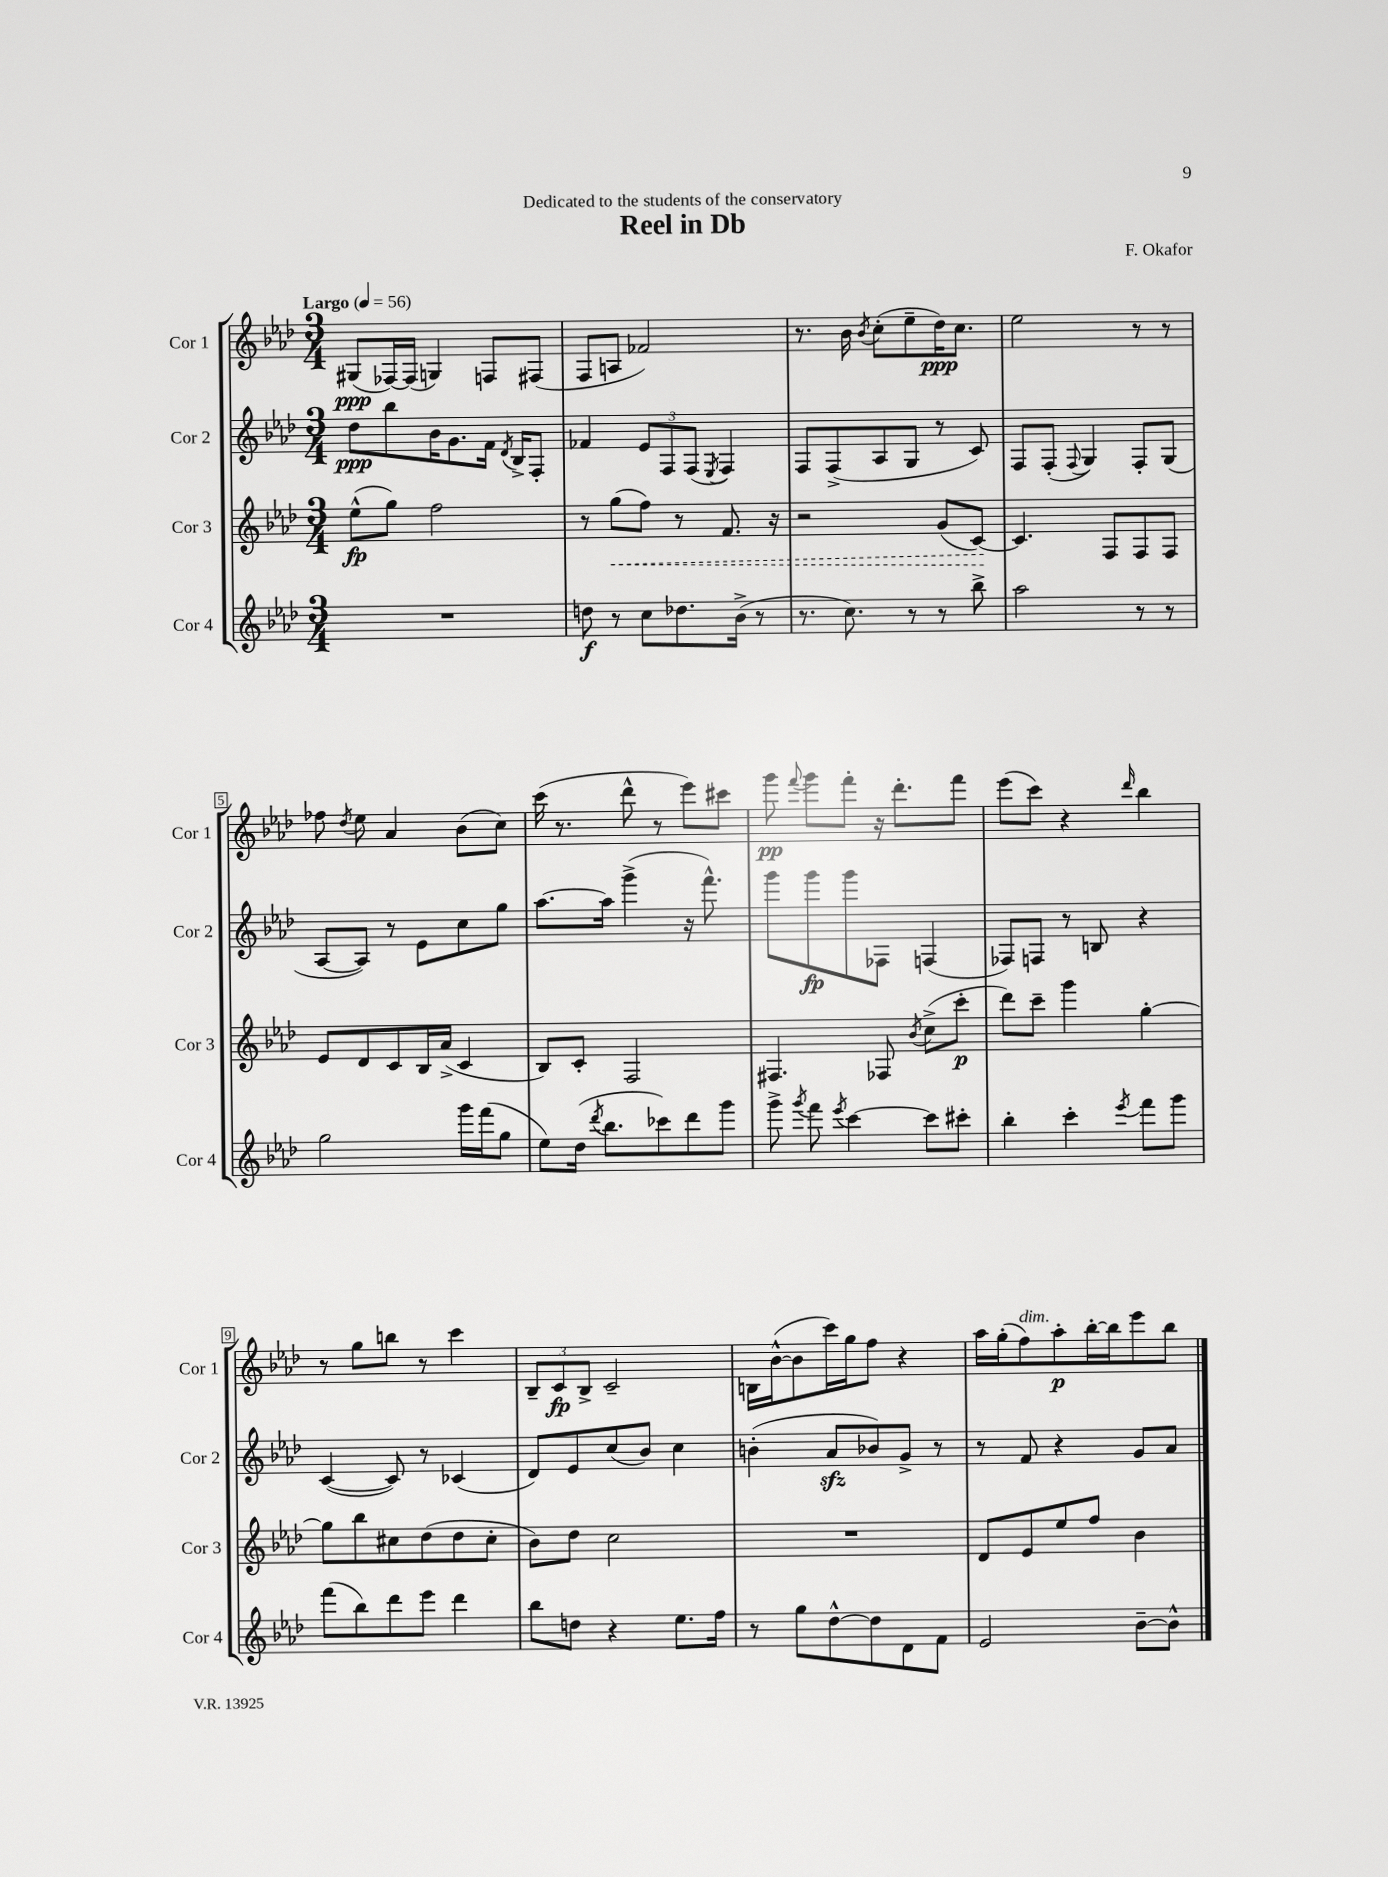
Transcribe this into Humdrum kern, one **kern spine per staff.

**kern	**kern	**kern	**kern
*staff4	*staff3	*staff2	*staff1
*clefG2	*clefG2	*clefG2	*clefG2
*k[b-e-a-d-]	*k[b-e-a-d-]	*k[b-e-a-d-]	*k[b-e-a-d-]
*M3/4	*M3/4	*M3/4	*M3/4
*MM56	*MM56	*MM56	*MM56
2.r	(8ee-^^	8dd-	(8G#
.	8gg)	8bb-	[16F-)
.	.	.	(16F-]
.	2ff	16b-	4G)
.	.	8.g	.
.	.	16f	8F
.	.	8qd-	.
.	.	16B-^	.
.	.	8F'	(8F#
=	=	=	=
8dd	8r	4f-	8F
8r	(8gg	.	8A
8cc	8ff)	12e-	2f-)
.	.	12F	.
8.dd-	8r	.	.
.	.	(12F	.
.	.	8qE-	.
.	8.f	4F)	.
(16b-^	.	.	.
8r	.	.	.
.	16r	.	.
=	=	=	=
8.r	2r	8F	8.r
.	.	(8F^	.
8.cc)	.	.	16b-
.	.	.	8qb-
.	.	8A-	(8cc'
8r	.	8G	8ee-~
8r	(8g	8r	16dd-)
.	.	.	8.cc
8bb-^	[8c)	8c)	.
=	=	=	=
2aa-	4.c]	8F	2ee-
.	.	(8F'	.
.	.	8qqF	.
.	.	4G)	.
.	8F	.	.
8r	8F	8F'	8r
8r	8F	(8G	8r
=	=	=	=
2gg	8e-	[8A-	8ff-
.	.	.	8qdd-
.	8d-	8A-])	8ee-
.	8c	8r	4a-
.	16B-	8e-	.
.	(16a-^	.	.
16ggg	4c	8cc	(8b-
(16fff	.	.	.
8gg	.	8gg	8cc)
=	=	=	=
8ee-)	8B-)	[8.aa-	(16ccc
.	.	.	8.r
(16dd-	8c'	.	.
8qddd-	.	.	.
8.bb-	.	16aa-]	.
.	2F	(4ggg^	8ddd-^^
8ccc-)	.	.	8r
8ddd-	.	16r	8eee-)
.	.	8.fff^^)	.
8ggg	.	.	8ccc#
=	=	=	=
8ggg^	4.F#	8ggg	8ggg
8qggg	.	.	8qqfff
8fff	.	8ggg	8ggg
8qeee-	.	.	.
[4ccc	.	8ggg	8fff'
.	8F-	8F-	16r
.	.	.	8.ddd-'
.	8qb-	.	.
8ccc]	(8cc^	(4F	.
8ccc#'	8ccc'	.	8fff
=	=	=	=
4bb-'	8ddd-)	8F-)	(8eee-
.	8ccc~	8F	8ccc)
4ccc'	4ggg	8r	4r
.	.	8B	.
8qeee-	.	.	16qqddd-
8fff	[4gg'	4r	4bb-
8ggg	.	.	.
=	=	=	=
(8fff	8gg]	([4c	8r
8bb-)	8bb-	.	8gg
8ddd-	8cc#	8c])	8bb
8eee-	(8dd-	8r	8r
4ddd-	8dd-	(4c-	4ccc
.	8cc#'	.	.
=	=	=	=
8bb-	8b-)	8d-)	12B-~
.	.	.	12c
8dd	8dd-	8e-	.
.	.	.	12B-^
4r	2cc	(8cc	2c~
.	.	8b-)	.
8.ee-	.	4cc	.
16ff	.	.	.
=	=	=	=
8r	2.r	(4b'	16B
.	.	.	([16b-^^
8gg	.	.	8b-]
[8dd-^^	.	8a-	16ccc)
.	.	.	16gg
8dd-]	.	8b-)	8ff
8d-	.	8g^	4r
8f	.	8r	.
=	=	=	=
2e-	8d-	8r	16aa-
.	.	.	(16gg'
.	8e-	8f	8ff)
.	8ee-	4r	8aa-'
.	8ff	.	[16bb-'
.	.	.	16bb-]
[8b-~	4b-	8g	8eee-
8b-^^]	.	8a-	8bb-
==	==	==	==
*-	*-	*-	*-
